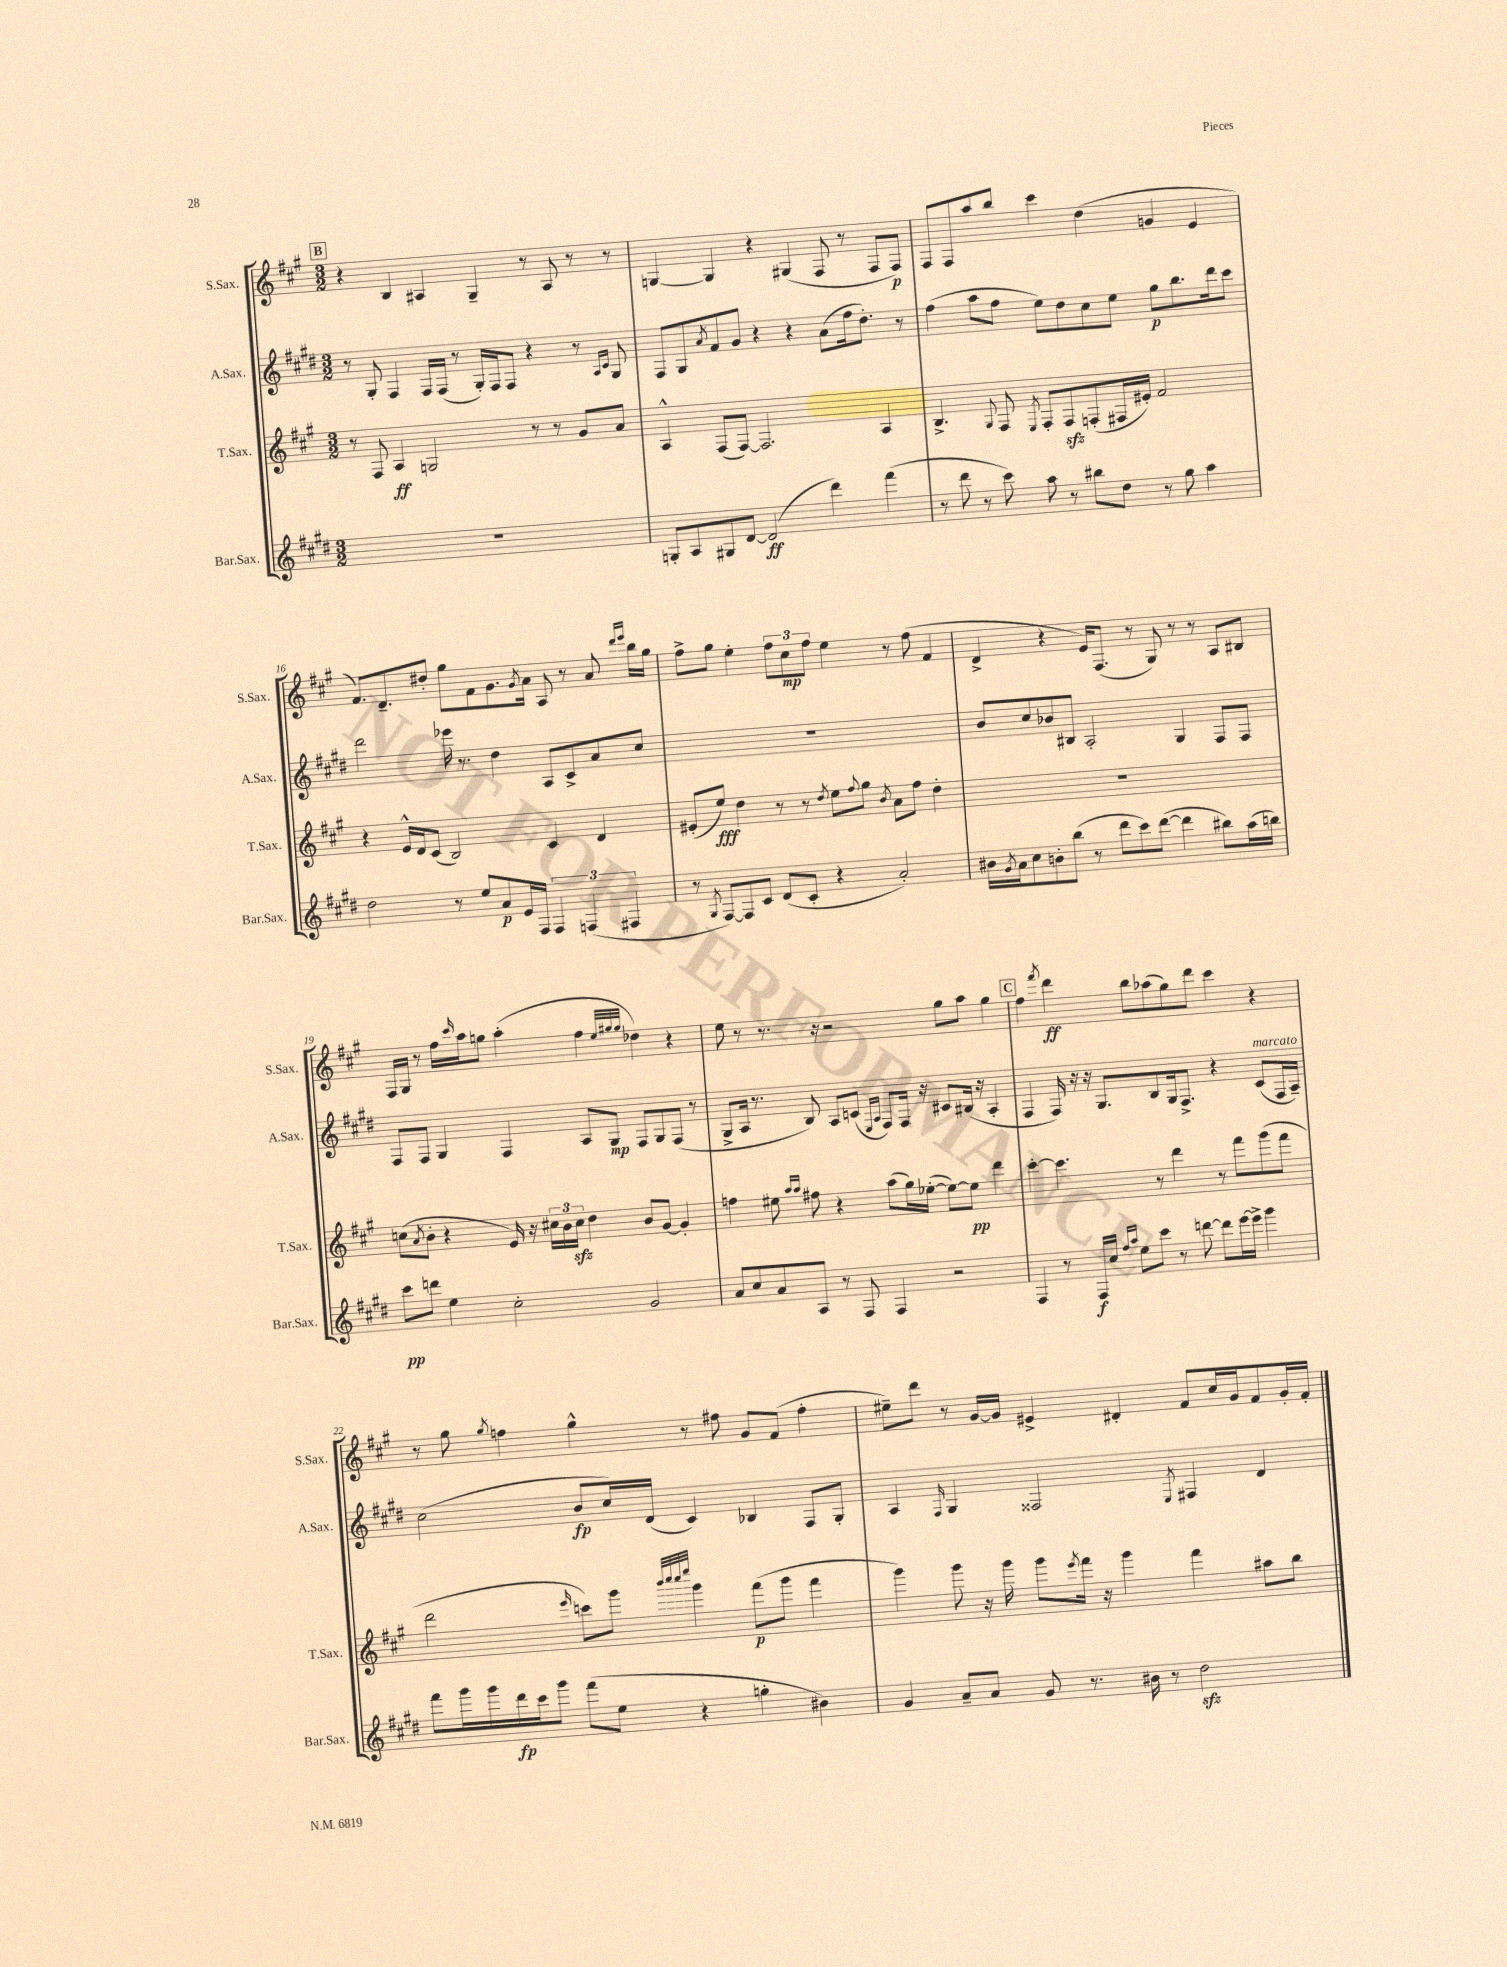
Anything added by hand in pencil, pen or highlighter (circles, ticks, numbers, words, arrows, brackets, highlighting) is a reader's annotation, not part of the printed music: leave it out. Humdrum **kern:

**kern	**kern	**kern	**kern
*staff4	*staff3	*staff2	*staff1
*clefG2	*clefG2	*clefG2	*clefG2
*k[f#c#g#d#]	*k[f#c#g#]	*k[f#c#g#d#]	*k[f#c#g#]
*M3/2	*M3/2	*M3/2	*M3/2
1.r	8r	8r	4r
.	8F#	8G#'	.
.	4A	4F#	4B
.	2G	16F#	4A#
.	.	(16F#	.
.	.	8r	.
.	.	16G#')	4G#~
.	.	16F#	.
.	.	8F#	.
.	8r	4r	8r
.	8r	.	8A#
.	8g#	8r	8r
.	.	16qqA	.
.	.	16qqc#	.
.	8a	8G#	8r
=	=	=	=
8G'	4A^^	8F#	[4G
8A	.	8G#	.
.	.	8qa	.
8G#	(8F#	8f#	4G]
[8d#	[8F#)	8g#	.
(2d#]	2.F#]	4r	4r
.	.	4r	(4G#
4ddd#)	.	(8a	8F#
.	.	16ff#	8r
.	.	8.dd#')	.
(4fff#	4A	.	8F#
.	.	8r	8F#)
=	=	=	=
8r	4.B^	(4ff#	8F#
8ddd#	.	.	8F#
8r	.	8aa	8aa
.	8qqG#	.	.
8ccc#)	8F#	8ff#	8bb
.	8qE	.	.
8aa	8F#'	8ee)	4ccc#
8r	8F#	8dd#	.
8bb#	(8F'	8cc#	(4dd
8dd#	16F#	8ee	.
.	16e#')	.	.
8r	2f#	8gg#	4g
8gg#	.	8.bb	.
4aa	.	.	4e
.	.	16ddd#	.
.	.	8ccc#	.
=	=	=	=
2dd#	4r	2ddd#	8.f#)
.	.	.	8.d~
.	16e^^	.	.
.	16d	.	.
.	(8c#	.	8dd#'
8r	2B)	16eee-	8gg#
.	.	8.r	.
8ee	.	.	8f#
8a	.	4dd#	8.g#
16e	.	.	.
.	.	.	8qg#
16F#	.	.	16a
6F#	4c#	8A	8A
.	.	8c#^	8r
(6F	.	.	.
.	4d	8a	8a
6F#	.	.	.
.	.	.	16qqddd
.	.	.	16qqeee
.	.	8cc#	16bb
.	.	.	16gg#
=	=	=	=
8r	(8e#'	1.r	8ff#^
8qG#	.	.	.
[8F#)	8ee)	.	8gg#
8F#]	4dd	.	4ee'
8c#	.	.	.
(8d#	8r	.	12ff#
.	.	.	12cc#
8c#'	8r	.	.
.	.	.	12ff#
.	8qdd	.	.
4r	8ee	.	4ee
.	8qqff#	.	.
.	8gg#	.	.
.	8qb	.	.
2a')	8a	.	8r
.	8ff#	.	(8ff#
.	4dd'	.	4f#
=	=	=	=
16b#	1.r	8b	4d^
8qg#	.	.	.
16a	.	.	.
8cc#	.	8cc#	.
8b'	.	8b-	4r
(8bb	.	8B#	.
8r	.	2A'	16e)
.	.	.	(8.F#
8ddd#	.	.	.
8ccc#)	.	.	8r
([8ddd#	.	.	8G#)
4ddd#]	.	4G#	8r
.	.	.	8r
8bb#)	.	8F#	8A
(16aa	.	8F#	8B#
16bb)	.	.	.
=	=	=	=
8ccc#	(8cc	8F#	16F#
.	.	.	16G#
.	8qa	.	.
8ddd	8b'	8F#	8r
4ee	4r	4G#	16ff#
.	.	.	16qqccc#
.	.	.	16aa
.	.	.	8gg
2cc#'	16e)	4F#	(4aa'
.	16r	.	.
.	24cc#	.	.
.	24b	.	.
.	24cc#	.	.
.	4dd	8A	4ff#
.	.	8G#	.
.	.	.	32qqee
.	.	.	32qqgg#
.	.	.	32qqgg#
2g#	8b	8F#	4dd-)
.	[8g#	8G#	.
.	4g#']	(8F#	4r
.	.	8r	.
=	=	=	=
8a	4ff	8G#^	8ee
8cc#	.	16A	8r
.	.	8.r	.
8a	8ee#	.	8.r
.	16qqaa	.	.
.	16qqaa	.	.
8A	8ff#	8B)	.
.	.	.	16r
8r	4r	8A	2r
8F#	.	(8c	.
.	.	16qqE	.
.	.	16qqA	.
4F#	(8aa	8F#)	.
.	16gg#)	16F#	.
.	([16ee-'	16r	.
2r	8ee-_)	8c#	8gg#
.	8ee-]	(16B#	8aa
.	.	16r	.
.	4ddd	4A'	4gg#
=	=	=	=
4F#	[4ccc#'	4F#	4ff#
.	.	.	8qfff#
8r	4.ccc#]	16F#)	4ddd
.	.	16r	.
16F#	.	16r	.
16cc#	.	8.G#	.
16qqff#	.	.	.
16qqaa	.	.	.
8ee	.	.	8bb
8ccc#	8r	8B	(8aa-
8r	4ddd	16G#	8gg#)
.	.	8.F#^	.
[8ddd	.	.	8ddd
8ddd]	8r	4r	4ccc#
[16eee	8fff#	.	.
16eee^]	.	.	.
4ggg#	(8ggg#	(8c#	4r
.	8fff#	16F#	.
.	.	16A~)	.
=	=	=	=
8fff#	2ddd	(2cc#	8r
16ggg#	.	.	8gg#
16ggg#	.	.	.
.	.	.	8qgg#
16ddd#	.	.	4ff
16ccc#	.	.	.
8ggg#	.	.	.
.	16qqeee	.	.
(8fff#	8ccc)	8b	4gg#^^
8ee	8ggg#	16cc#)	.
.	.	(16d#	.
.	32qqbbb	.	.
.	32qqcccc#	.	.
.	32qqcccc#	.	.
.	32qqeeee	.	.
4r	4ggg#	4c#)	8r
.	.	.	8ff#
4gg'	(8fff#	4B-	8g#
.	8ggg#	.	(8f#
4b#)	4fff#	8F#	4ff#'
.	.	8G#'	.
=	=	=	=
4g#	4ggg#)	4A	8ee#~)
.	.	.	8ddd
.	.	16qqF#	.
8a~	8ggg#	4G#	8r
8a	16r	.	[16g#
.	16ggg#	.	16g#]
8g#	8ggg#	2F##	4e#^
.	8qeee	.	.
8.r	16fff#	.	.
.	16r	.	.
.	4ggg#	.	4d#'
16b#	.	.	.
8r	.	.	.
.	.	8qE	.
2dd#	4fff#	4F#	8f#
.	.	.	16cc#
.	.	.	16g#
.	8aa#	4d#	8f#
.	8bb	.	16g#'
.	.	.	16f#'
==	==	==	==
*-	*-	*-	*-
